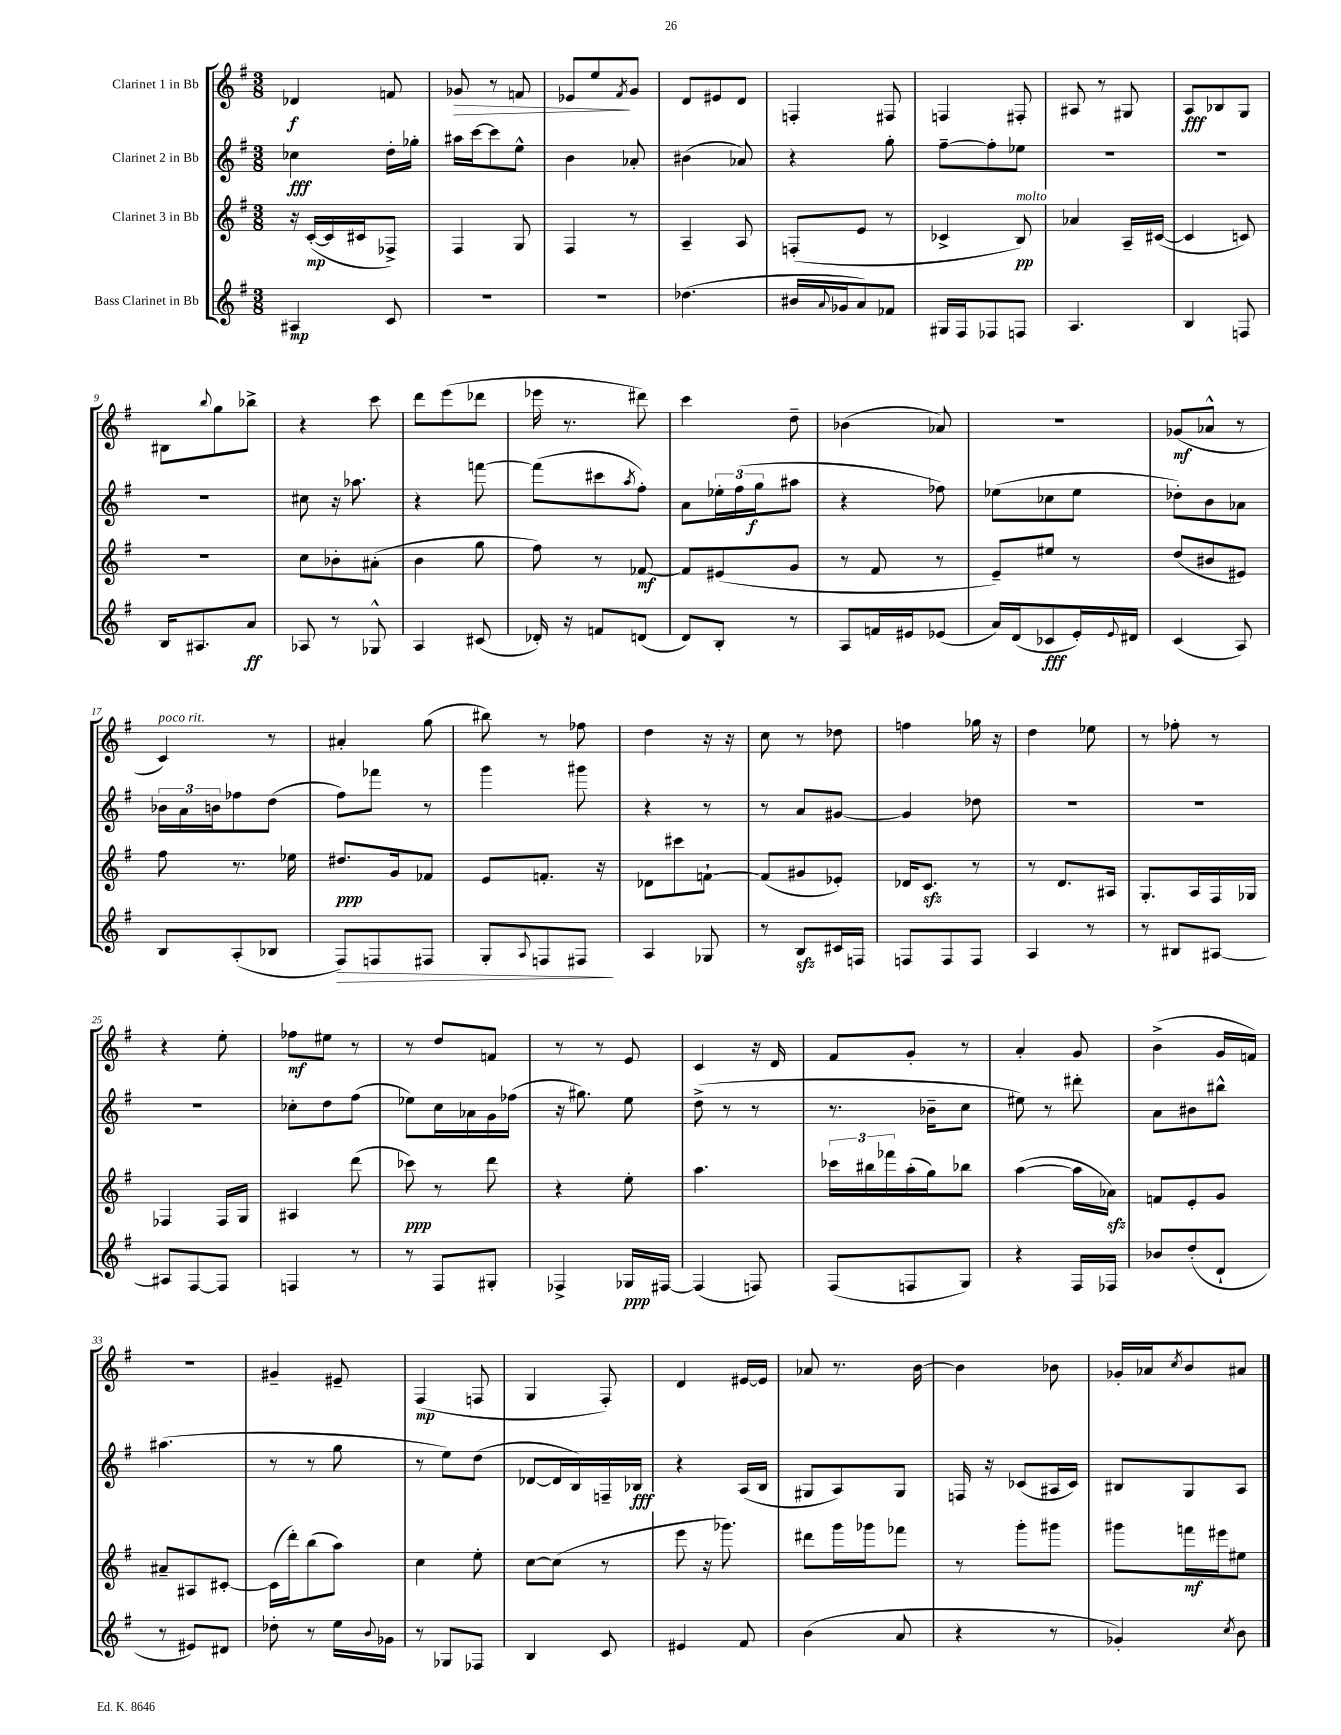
<<
\new StaffGroup <<
\new Staff = "s0" \with { instrumentName = "Clarinet 1 in Bb" } {
    \clef treble \key g \major \numericTimeSignature \time 3/8
    des'4\f f'8 |
    ges'8\> r8 f'8 |
    ees'8 e''8\! \acciaccatura { fis'8 } g'8 |
    d'8 eis'8 d'8 |
    f4-. fis8 |
    f4 fis8-. |
    ais8 r8 gis8 |
    a8\fff bes8 g8 |
    bis8 \appoggiatura { b''8 } g''8 bes''8-> |
    r4 c'''8 |
    d'''8 e'''8( des'''8 |
    ees'''16 r8. dis'''8) |
    c'''4 d''8-- |
    bes'4( aes'8) |
    R4. |
    ges'8\mf( aes'8-^ r8 |
    c'4^\markup { \italic "poco rit." }) r8 |
    ais'4-. g''8( |
    bis''8) r8 fes''8 |
    d''4 r16 r16 |
    c''8 r8 des''8 |
    f''4 ges''16 r16 |
    d''4 ees''8 |
    r8 fes''8-. r8 |
    r4 e''8-. |
    fes''8\mf eis''8 r8 |
    r8 d''8 f'8 |
    r8 r8 e'8 |
    c'4 r16 d'16 |
    fis'8 g'8-. r8 |
    a'4-. g'8 |
    b'4->( g'16 f'16) |
    R4. |
    gis'4-- eis'8-- |
    fis4\mp( f8 |
    g4 fis8-.) |
    d'4 eis'16~ eis'16 |
    aes'8 r8. b'16~ |
    b'4 bes'8 |
    ges'16-. aes'16 \acciaccatura { c''8 } b'8 ais'8 \bar "|." |
}
\new Staff = "s1" \with { instrumentName = "Clarinet 2 in Bb" } {
    \clef treble \key g \major \numericTimeSignature \time 3/8
    ces''4\fff d''16-. ges''16-. |
    ais''16 c'''16~ c'''8 e''8-^ |
    b'4 aes'8-. |
    bis'4( aes'8) |
    r4 g''8-. |
    fis''8~-- fis''8-. ees''8 |
    R4. |
    R4. |
    R4. |
    cis''8 r16 aes''8. |
    r4 f'''8~ |
    f'''8( cis'''8 \acciaccatura { a''8 } fis''8-.) |
    a'8 \tuplet 3/2 { ees''16-. fis''16( g''16\f } ais''8 |
    r4 fes''8) |
    ees''8( ces''8 ees''8 |
    des''8-.) b'8 aes'8 |
    \tuplet 3/2 { bes'16 a'16 b'16 } fes''8 d''8( |
    fis''8) fes'''8 r8 |
    g'''4 gis'''8 |
    r4 r8 |
    r8 a'8 gis'8~ |
    gis'4 des''8 |
    R4. |
    R4. |
    R4. |
    ces''8-. d''8 fis''8( |
    ees''8) c''16 aes'16 g'16 fes''16( |
    r16 gis''8.) e''8 |
    d''8->( r8 r8 |
    r8. bes'16-- c''8 |
    eis''8) r8 dis'''8-. |
    a'8 bis'8 bis''8-^ |
    ais''4.( |
    r8 r8 g''8 |
    r8 e''8) d''8( |
    des'8~ des'16 b16) f16-- bes16\fff |
    r4 a16( b16 |
    gis8 a8) gis8 |
    f16 r16 ces'8( ais16 ces'16) |
    bis8 g8 a8 \bar "|." |
}
\new Staff = "s2" \with { instrumentName = "Clarinet 3 in Bb" } {
    \clef treble \key g \major \numericTimeSignature \time 3/8
    r16 c'16~-.\mp( c'16 cis'16 fes8->) |
    fis4 g8 |
    fis4 r8 |
    a4-- a8 |
    f8-.( e'8 r8 |
    ces'4-> b8\pp^\markup { \italic "molto" }) |
    aes'4 a16-- cis'16~( |
    cis'4 c'8) |
    R4. |
    c''8 bes'8-. ais'8-.( |
    b'4 g''8 |
    fis''8) r8 fes'8~\mf |
    fes'8 eis'8( g'8 |
    r8 fis'8 r8 |
    e'8--) eis''8 r8 |
    d''8( bis'8 eis'8) |
    fis''8 r8. ees''16 |
    dis''8.\ppp g'16 fes'8 |
    e'8 f'8.-. r16 |
    des'8 cis'''8 f'8~-! |
    f'8( gis'8 ees'8-.) |
    des'16 c'8.\sfz r8 |
    r8 d'8. ais16 |
    g8.-. a16 fis16 ges16 |
    fes4 fes16 g16 |
    ais4 d'''8( |
    ces'''8\ppp) r8 d'''8 |
    r4 e''8-. |
    a''4. |
    \tuplet 3/2 { ces'''16 bis''16 fes'''16 } a''16-.( g''16) bes''8 |
    a''4~( a''16 aes'16\sfz) |
    f'8 e'8-. g'8 |
    ais'8-- ais8 cis'8~-. |
    cis'16( d'''16-.) b''8( a''8) |
    c''4 e''8-. |
    c''8~ c''8( r8 |
    e'''8 r16 ges'''8.) |
    dis'''8 g'''16 ges'''16 fes'''8 |
    r8 g'''8-. gis'''8 |
    gis'''8 f'''16\mf eis'''16 eis''8 \bar "|." |
}
\new Staff = "s3" \with { instrumentName = "Bass Clarinet in Bb" } {
    \clef treble \key g \major \numericTimeSignature \time 3/8
    ais4\mp c'8 |
    R4. |
    R4. |
    des''4.( |
    bis'16 \appoggiatura { a'8 } ges'16 a'8) fes'8 |
    gis16 fis16 fes8 f8 |
    a4. |
    b4 f8 |
    b16 ais8. a'8\ff |
    aes8 r8 ges8-^ |
    a4 cis'8( |
    des'16-.) r16 f'8 d'8( |
    d'8) b8-. r8 |
    a8 f'16 eis'16 ees'8( |
    a'16) d'16( ces'8\fff e'16-.) \appoggiatura { e'8 } dis'16 |
    c'4( a8) |
    b8 a8-.( bes8 |
    fis8\>) f8 fis8 |
    g8-. \appoggiatura { a8 } f8 fis8\! |
    a4 ges8 |
    r8 b8\sfz cis'16 f16 |
    f8 f8 f8 |
    a4 r8 |
    r8 bis8 ais8~ |
    ais8 fis8~ fis8 |
    f4 r8 |
    r8 fis8 gis8-. |
    fes4-> ges16\ppp fis16~ |
    fis4( f8) |
    fis8( f8 g8) |
    r4 fis16 fes16 |
    bes'8 d''8-.( d'8-! |
    r8 eis'8) dis'8 |
    des''8-. r8 e''16 \appoggiatura { b'8 } ges'16 |
    r8 ges8 fes8 |
    b4 c'8 |
    eis'4 fis'8 |
    b'4( a'8 |
    r4 r8 |
    ges'4-.) \acciaccatura { c''8 } b'8 \bar "|." |
}
>>
>>
